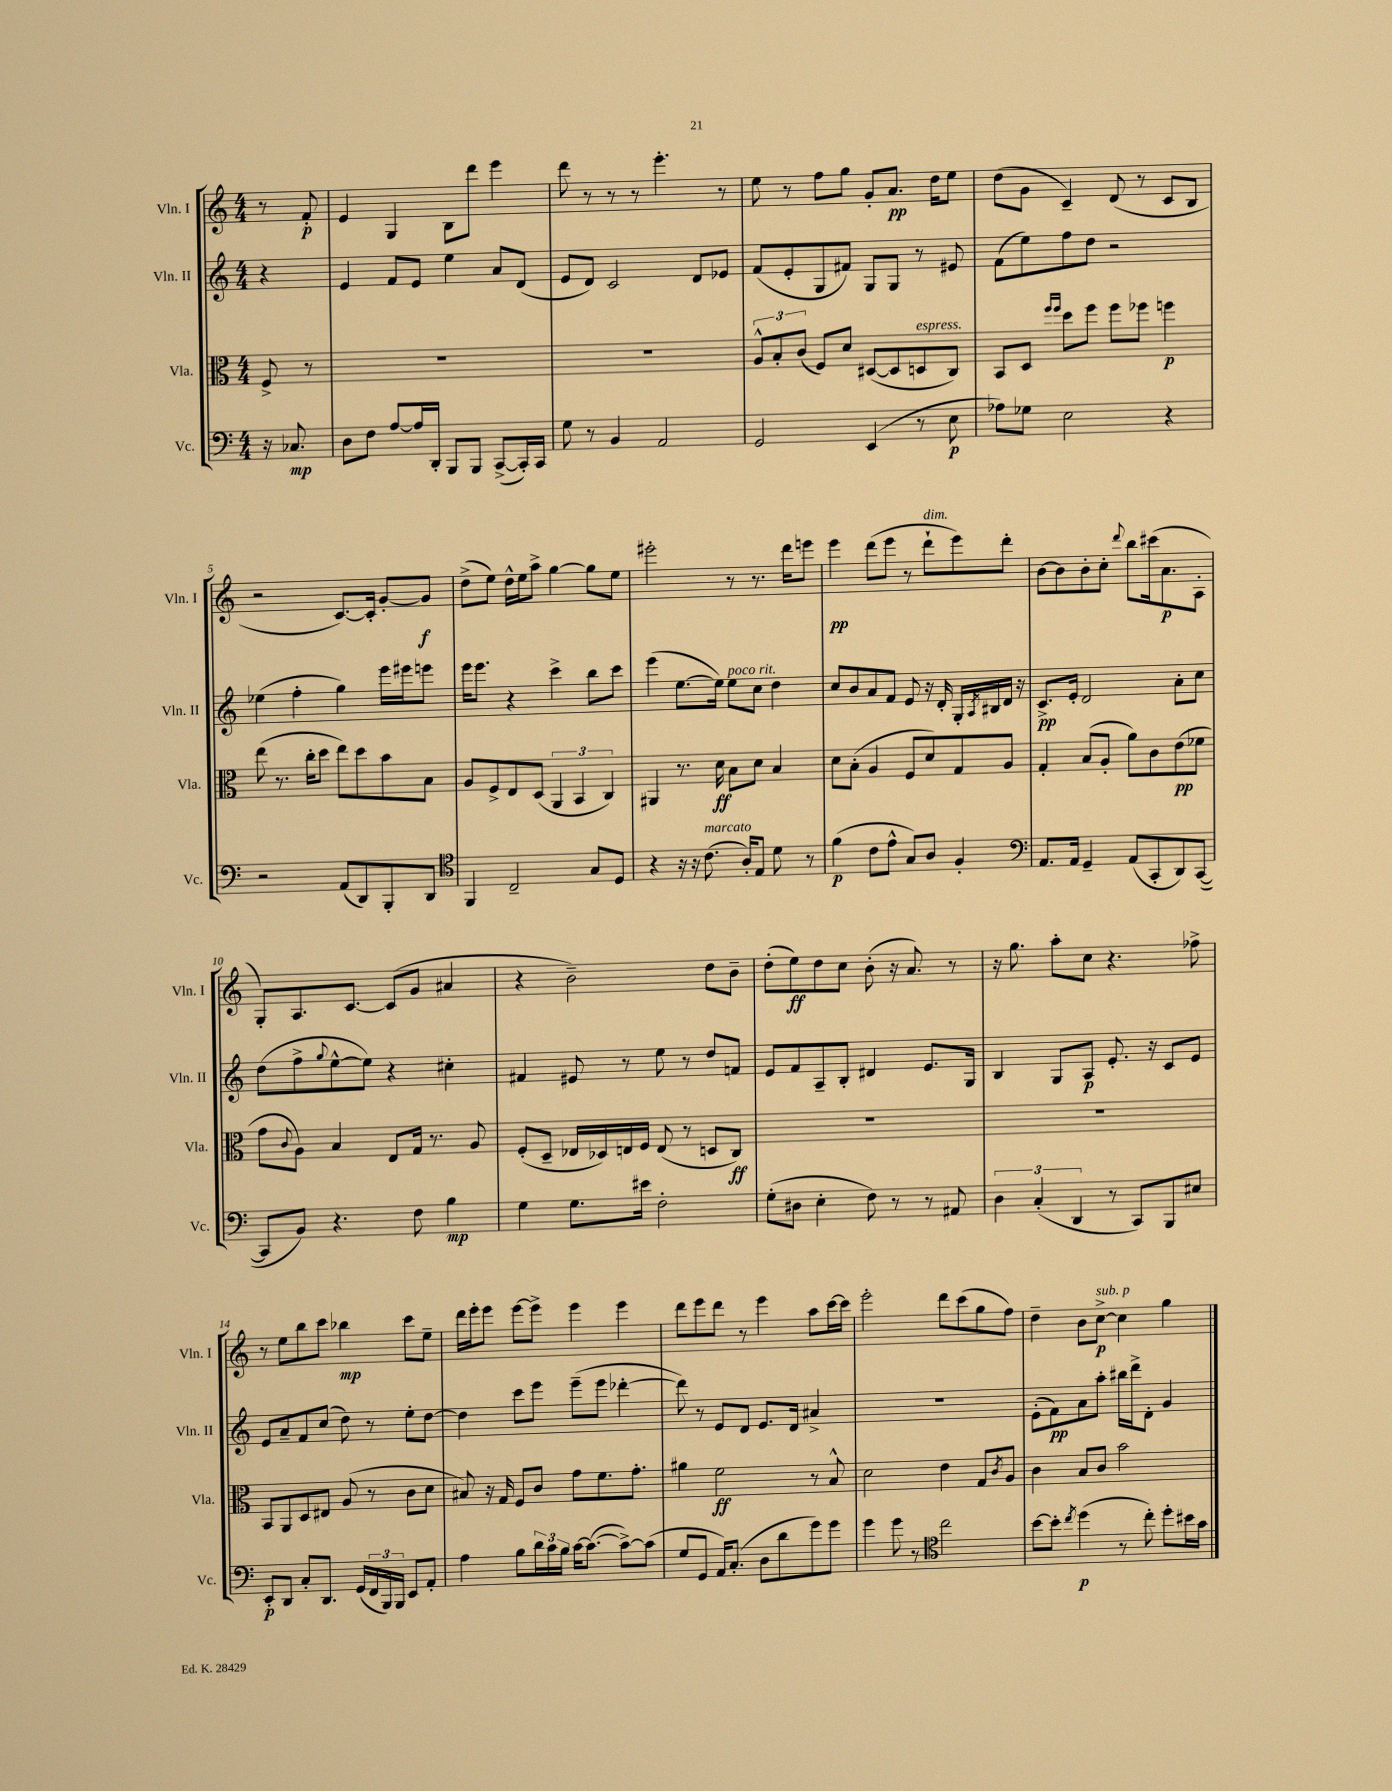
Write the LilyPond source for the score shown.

<<
\new StaffGroup <<
\new Staff = "s0" \with { instrumentName = "Vln. I" shortInstrumentName = "Vln. I" } {
    \clef treble \key c \major \numericTimeSignature \time 4/4 \partial 4
    r8 f'8-.\p |
    e'4 g4 b8 d'''8 e'''4 |
    d'''8 r8 r8 r8 e'''4.-. r8 |
    e''8 r8 f''8 g''8 g'8-. a'8.\pp d''16 e''8 |
    d''8( g'8 c'4--) d'8( r8 c'8 b8 |
    r2 c'8.~) c'16-. g'8~-. g'8\f |
    d''8->( e''8) d''16-^ e''16 a''8-> g''4~ g''8 e''8 |
    eis'''2-. r8 r8. d'''16 e'''8 |
    e'''4\pp d'''8( e'''8 r8 d'''8-!^\markup { \italic "dim." } e'''8) d'''8-. |
    b'8~ b'8 b'8-. c''8-. \appoggiatura { d'''8 } b''8 cis'''16( a'8.\p a8-. |
    g8-.) a8. c'8.~ c'8( g'8 ais'4 |
    r4 b'2--) d''8 b'8-- |
    d''8-.( e''8\ff) d''8 c''8 b'8-.( r16 a'8.) r8 |
    r16 g''8. a''8-. c''8 r4. fes''8-> |
    r8 e''8 b''8 c'''8 bes''4\mp c'''8 e''8-- |
    d'''16 e'''16-. e'''8 e'''8~ e'''8-> e'''4 e'''4 |
    d'''8 e'''8 d'''8 r8 e'''4 a''8 c'''16~ c'''16 |
    e'''2-. d'''8 c'''8( g''8 f''8) |
    d''4-- b'8 c''8~->\p^\markup { \italic "sub. p" } c''4 g''4 \bar "|." |
}
\new Staff = "s1" \with { instrumentName = "Vln. II" shortInstrumentName = "Vln. II" } {
    \clef treble \key c \major \numericTimeSignature \time 4/4 \partial 4
    r4 |
    e'4 f'8 e'8 e''4 a'8 d'8( |
    e'8 d'8) c'2 d'8 ees'8 |
    f'8( e'8-. g8 fis'8) g8 g8 r8 eis'8 |
    f'8( e''8) f''8 d''8 r2 |
    ees''4( f''4-. g''4) e'''16 eis'''16 e'''8 |
    e'''16 e'''8. r4 c'''4-> b''8 c'''8 |
    e'''4( e''8.~ e''16) e''8^\markup { \italic "poco rit." } c''8 d''4 |
    c''8 b'8 a'8 f'8 e'8 r16 d'16-. g16-. \acciaccatura { a8 } bis16 d'16 r16 |
    c'8.->\pp e'16-. d'2 a'8-. c''8 |
    d''8( f''8-> \appoggiatura { g''8 } e''8~-^ e''8) r4 cis''4-. |
    fis'4 eis'8 r8 e''8 r8 d''8 f'8 |
    e'8 f'8 a8-- b8-. dis'4 e'8. g16 |
    b4 g8 a8\p e'8.-. r16 c'8 e'8 |
    e'8 a'8-- f'8 c''8( d''8) r8 e''8-. d''8~ |
    d''4 c'''8 e'''8 e'''8--( e'''8 des'''4~-. |
    des'''8) r8 e'8 d'8 e'8. d'16 ais'4-> |
    R1 |
    e'8-.( f'8\pp) a'8 a''8-. bis''16 d'''16-> d'8-. g'4 \bar "|." |
}
\new Staff = "s2" \with { instrumentName = "Vla." shortInstrumentName = "Vla." } {
    \clef alto \key c \major \numericTimeSignature \time 4/4 \partial 4
    f8-> r8 |
    R1 |
    R1 |
    \tuplet 3/2 { a8-^ b8-. c'8( } f8) d'8 dis8~( dis8 d8^\markup { \italic "espress." } c8) |
    b,8 d8 \grace { f''16 f''16 } d''8 f''8 f''8 fes''8 f''4\p |
    e''8( r8. c''16-. d''8 e''8) d''8 b'8 b8 |
    a8 f8-> e8 d8( \tuplet 3/2 { a,4 b,4 c4) } |
    ais,4 r8. d'16\ff b8 d'8 b4 |
    d'8 b8-.( a4 f8 d'8) g8 a8 |
    g4-. b8( a8-. a'8) c'8 e'8\pp( fes'8 |
    g'8 \appoggiatura { c'8 } a8) b4 e8 g16 r8. a8 |
    f8-.( d8-- ees16 des16) e16 f16 e8( r8 d8 c8\ff) |
    R1 |
    R1 |
    b,8 a,8 d8 eis8 a8( r8 c'8 d'8 |
    bis8) r16 g16 f8 c'8 g'8 f'8. g'8.-. |
    ais'4 f'2\ff r8 b8-^ |
    d'2 e'4 g8 \acciaccatura { c'8 } a8 |
    c'4 b8 c'8 b'2 \bar "|." |
}
\new Staff = "s3" \with { instrumentName = "Vc." shortInstrumentName = "Vc." } {
    \clef bass \key c \major \numericTimeSignature \time 4/4 \partial 4
    r16 ces8.\mp |
    d8 f8 a8~ a16 d,16-. b,,8 b,,8 c,8~->( c,16-.) c,16 |
    g8 r8 b,4 a,2 |
    g,2 e,4( r8 e8\p |
    aes8) ges8 e2 r4 |
    r2 a,8( d,8) b,,8-. d,8 |
    \clef tenor f,4 c2-- g8 d8 |
    r4 r16 r16 c'8.^\markup { \italic "marcato" }( a16-.) e8 d'8 r8 |
    f'4\p( c'8 e'8-^ g8) a8 f4-. |
    \clef bass a,8. a,16 g,4-- a,8( c,8-. d,8) c,8~( |
    c,8 b,8) r4. f8 b4\mp |
    g4 g8. eis'16 f2-. |
    g8-.( dis8 e4-. f8) r8 r8 ais,8 |
    \tuplet 3/2 { d4 c4-.( d,4 } r8 c,8) b,,8 eis8 |
    e,8-.\p d,8 c8-. d,8. g,16( \tuplet 3/2 { f,16 b,,16) b,,16 } e,8 a,8-. |
    a4 b8 \tuplet 3/2 { d'16 c'16 b16 } c'16~ c'8.~( c'8~->) c'8( |
    g8 g,8 a,16) c8.-.( d8 d'8 g'8) g'8 |
    g'4 g'8 r8 \clef tenor c''2 |
    b'8~ b'8-. \acciaccatura { c''8 } d''4\p( r8 c''8-.) d''8-. bis'16 g'16 \bar "|." |
}
>>
>>
